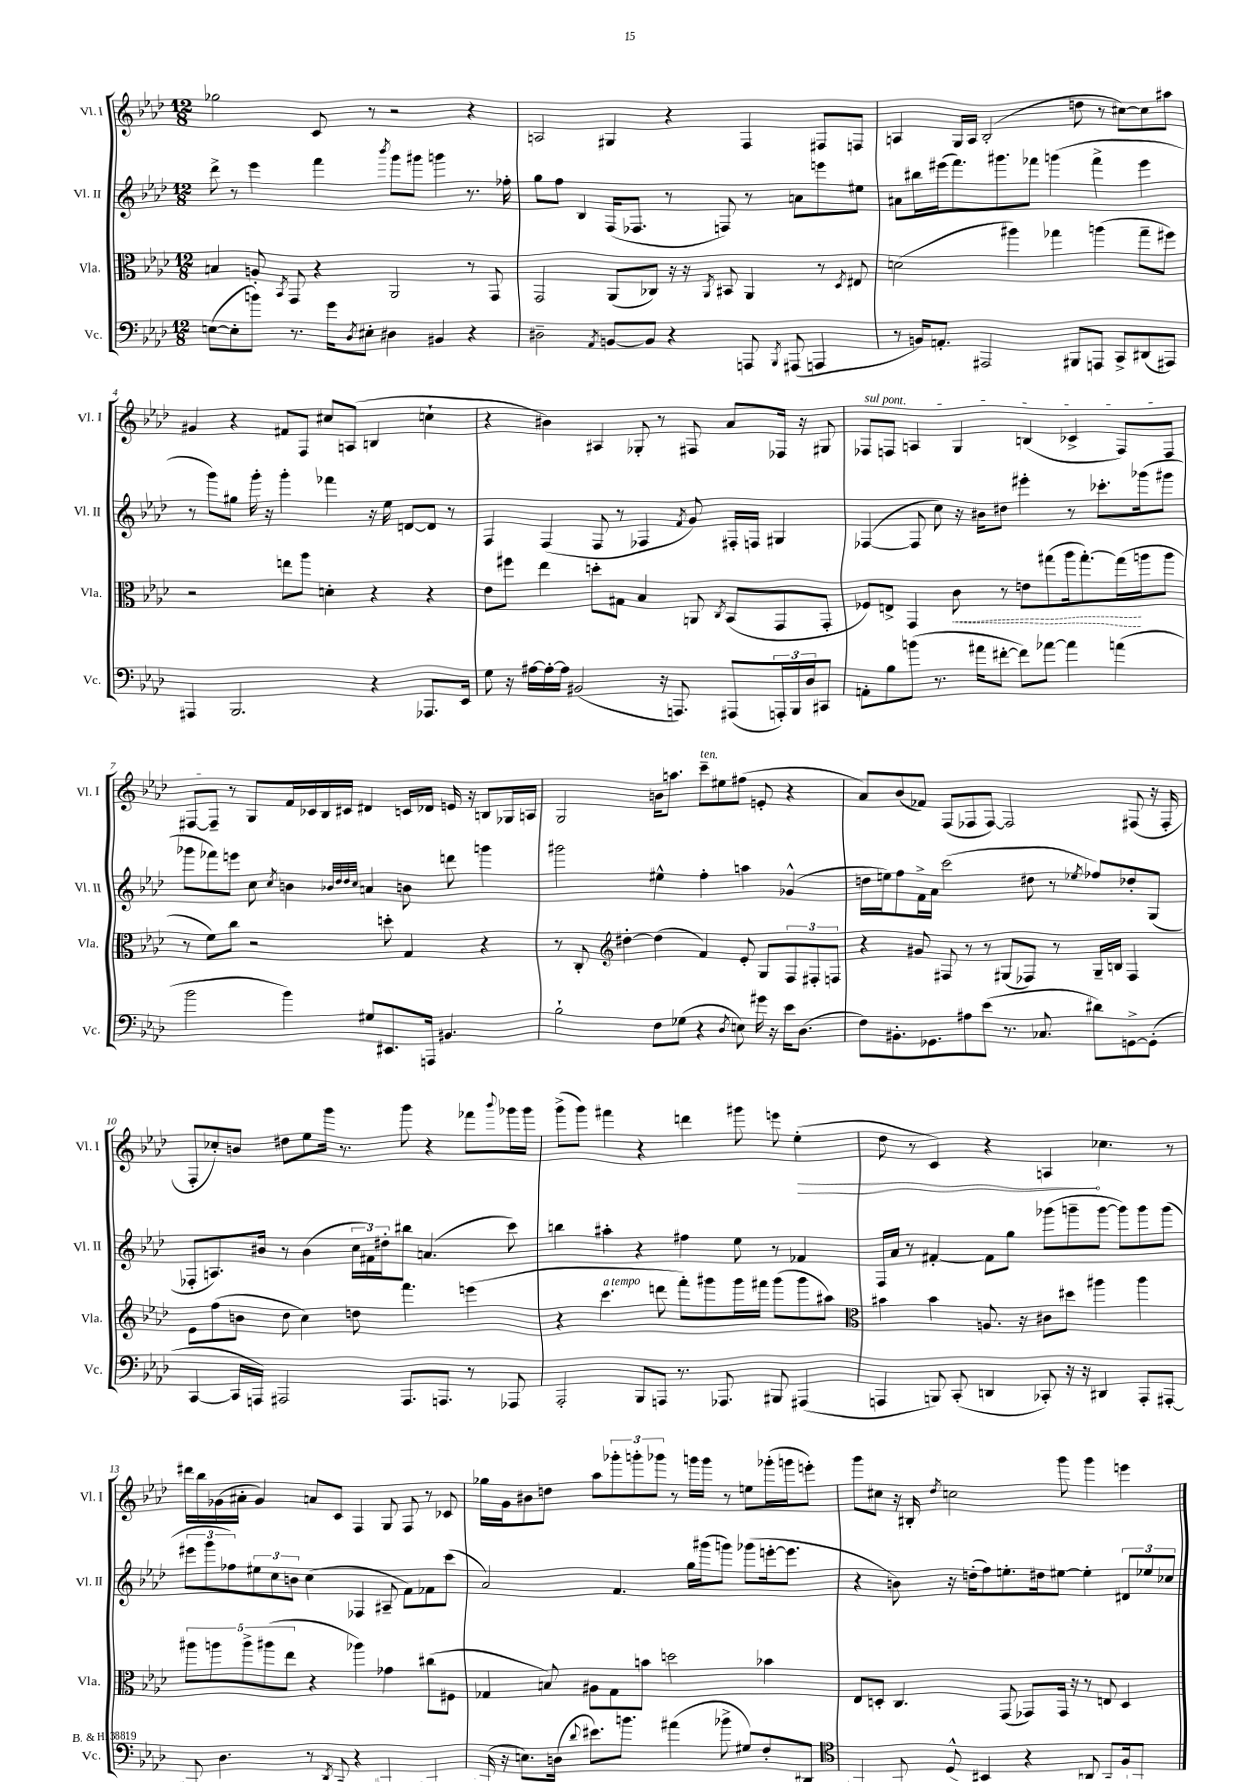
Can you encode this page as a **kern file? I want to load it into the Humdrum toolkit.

**kern	**kern	**kern	**kern
*staff4	*staff3	*staff2	*staff1
*clefF4	*clefC3	*clefG2	*clefG2
*k[b-e-a-d-]	*k[b-e-a-d-]	*k[b-e-a-d-]	*k[b-e-a-d-]
*M12/8	*M12/8	*M12/8	*M12/8
([8E	4B	8ddd-^	2gg-
8E']	.	8r	.
8b)	8A'	4eee-	.
.	8qBB-	.	.
8.r	8GG	.	.
.	4r	4fff	8c
16g	.	.	.
8qD-	.	.	.
8E#'	.	.	8r
.	.	8qbbb-	.
4D#	2AA-	8ggg	2r
.	.	8ggg#	.
4BB#	.	4ggg	.
4r	8r	8.r	4r
.	8GG	.	.
.	.	16ff-'	.
=	=	=	=
2D#~	2GG	8gg	2A
.	.	8ff	.
.	.	4B-	.
8qAA-	.	.	.
[8BB	(8AA-	(16F	4G#
.	.	8.F-	.
8BB]	8C-)	.	.
4r	16r	8r	4r
.	16r	.	.
.	8qAA-	.	.
.	8BB#	8F)	.
8AAA	4AA-	8r	4F
8qBBB-	.	.	.
(8AAA#	.	8a	.
4AAA	8r	8eee	8F#
.	8qD-	.	.
.	8E#	8ee#	8F
=	=	=	=
8r	(2d	8a#	4A
16BB)	.	16bb#	.
8.AA'	.	(16eee#	.
.	.	8.fff)	16G
.	.	.	16A
2AAA#	.	.	(2B-'
.	.	8.ggg#	.
.	4aa#)	.	.
.	.	8fff-	.
.	4gg-	(4ggg	.
8BBB#	.	.	8dd
8AAA	(4aa	4fff-^	8r
8CC^	.	.	[8cc#)
(8DD#	8gg-~	4eee#	8cc#]
8AAA#)	8ff#)	.	8aa#
=	=	=	=
4AAA#	2r	8r	4g#
.	.	8ggg)	.
2.BBB-	.	8gg#	4r
.	.	16ggg'	.
.	.	16r	.
.	8ee	4ggg'	8f#
.	8aa-	.	8F
.	4d'	4fff-	8cc#
.	.	.	(8A
4r	4r	16r	4B
.	.	16ee-	.
.	.	[8d	.
8.AAA-	4r	8d]	4cc`
.	.	8r	.
16EE-	.	.	.
=	=	=	=
8G	8e-	4F	4r
16r	8ff#	.	.
[16A#	.	.	.
16A#'_	4ee-	(4F	4b#)
16A#]	.	.	.
(2BB#	.	.	.
.	8dd'	8F	4A#
.	8G#	8r	.
.	4B-	4F-	8G-'
16r	.	.	8r
8.AAA)	.	.	.
.	.	8qf	.
.	8AA	8g)	8F#
.	8qC	.	.
(8AAA#	(8BB-	16F#'	8a-
.	.	16F	.
24AAA')	8GG	4G#	16F-
24BBB-	.	.	.
.	.	.	16r
24D-	.	.	.
8CC#	8GG'	.	8G#
=	=	=	=
8AA'	8F-)	([4F-	8F-
8B-	8E^	.	8F
(8b	4GG	8F-]	4A
8.r	.	8cc)	.
.	8c	16r	4G
16a#	.	16b#	.
[8f#'	8r	8dd#	.
8f#])	8e	4eee#'	(4B
[8a-	(8gg#	.	.
4a-]	16aa-	8r	4c-^
.	[8.gg#')	.	.
.	.	8.ccc-'	.
(4a	(16gg#]	.	8F)
.	16aa	(16ggg-	.
.	8aa	8ggg#	8F
=	=	=	=
2b-	8r	8ggg-	[8F#
.	8f)	8fff-)	8F#~]
.	8cc	8eee	8r
.	2r	8cc	8G
.	.	8qcc	.
4b-)	.	4b	16f
.	.	.	16c-
.	.	.	16B-
.	.	.	16c#
.	.	32qqb-	.
.	.	32qqdd-	.
.	.	32qqdd-	.
.	.	32qqcc	.
8G#	.	4a	4d#
8.EE#	8dd'	.	.
.	4G	8b	16c
16AAA	.	.	16d-
4.BB#	.	8ddd	16e
.	.	.	16r
.	4r	4ggg	8B
.	.	.	16G-
.	.	.	16A
=	=	=	=
2B-`	8r	2ggg#	2G
.	8C'	.	.
*	*clefG2	*	*
.	[4dd#'	.	.
8F	(4dd#]	4ee#^^	16b
.	.	.	8.aa
(8G-	.	.	.
4r	4f)	4ff'	8ccc~
.	.	.	8ee#
8qD-	.	.	.
8E)	8e-'	4aa	(8ff#
16g#	8G	.	8e'
16r	.	.	.
16e-	12F	(4g-^^	4r
(8.D-	.	.	.
.	12F#'	.	.
.	12F	.	.
=	=	=	=
8F)	4r	16dd	8a-)
.	.	16ee)	.
8.BB#'	.	8ff	(8b-
.	8g#	16f^	8f-)
8.GG-	.	16a-	.
.	8F#	(2ccc	(8F
8A#	8r	.	8F-
(8e-	8r	.	[8F-)
8.r	(8G#	.	2F-]
.	8F-)	8dd#	.
8.C-	.	.	.
.	8r	8r	.
.	.	8qee-	.
8d#)	16G#~	8ff-)	.
.	16B	.	.
[8GG^	4F-	8dd-'	(8F#
(8GG']	.	(8G	16r
.	.	.	16F#'
=	=	=	=
[4CC	8e-	8F-'	8F'
.	(8ff	8.A)	8cc-')
16CC]	8b	.	8b
16AAA)	.	16b#	.
2AAA#	8dd-	8r	8dd#
.	4cc)	(4b#	8ee-
.	.	.	16ggg
.	.	.	8.r
.	8dd	24cc	.
.	.	24f#)	.
.	.	24dd#'	.
8.AAA#	4.fff	8bb#	8ggg
.	.	(4.a	4r
8.AAA	.	.	.
8r	(4eee	.	8fff-
.	.	.	8qqbbb-
8AAA-	.	8ccc)	16ggg-
.	.	.	16ggg-
=	=	=	=
2AAA-'	4r	4bb	(8ggg^
.	.	.	8ggg)
.	4.ccc	4aa#'	4fff#
8BBB-	.	4r	4r
8AAA	8ddd	.	.
8.r	8fff')	4ff#	4ddd
.	8ggg#	.	.
8.AAA-	.	.	.
.	16ggg#	8ee-	8ggg#
.	16fff#	.	.
8BBB#	(8ggg#	8r	8eee
(4AAA#	8ggg#	4f-	(4ee-'
.	8aa#)	.	.
=	=	=	=
*	*clefC3	*	*
4AAA	4b#	16F	8dd-
.	.	16a-	.
.	.	8r	8r
8BBB)	4b#	[4f#'	4c)
(8CC'	.	.	.
4DD	8.A	8f#]	4r
.	.	8gg	.
.	16r	.	.
8CC-')	8c#	(8ggg-	4A
16r	8dd#	8ggg~	.
16r	.	.	.
4DD#	4aa#	[8ggg	4.cc-
.	.	8ggg])	.
8AAA'	4aa#	8ggg	.
[8AAA#'	.	(8ggg	8r
=	=	=	=
8AAA#']	10aa#	12eee#	16ddd#
.	.	.	16bb-
.	.	12ggg	.
.	10aa	.	.
4.D-	.	.	(16g-
.	.	12ff-)	.
.	.	.	16a#'
.	10aa^	.	.
.	.	12ee#	4g-)
.	(10aa#	.	.
.	.	12cc	.
.	10ee-	.	.
.	.	12b	.
8r	4r	(4cc	8a
8qDD-	.	.	.
(8CC	.	.	8c
4r	4aa-)	4F-	4F
4BBB#	4g-	8A#~	8G
.	.	8f)	8F
4AAA')	(8cc#	8f-	8r
.	8F#	(8ccc	8c-
=	=	=	=
(16AAA	4G-	2a-)	16gg-
16r	.	.	16g
8.E)	.	.	8b#
.	8B)	.	8dd
(16D	.	.	.
8qqd-	.	.	.
8.e#)	8A#	.	8aa-
.	8G-	4.f	12ggg-'
8.b	.	.	.
.	.	.	12ggg'
.	8b	.	.
.	.	.	12ggg-
(4a#	2dd	.	8r
.	.	16gg	16ggg
.	.	(16ggg#	16ggg
8b-^	.	8ggg)	8r
8G#)	.	(8ggg-	8ee
8F'	4b-	[16eee'	(16ggg-'
.	.	8.eee]	16ggg
8DD#	.	.	8eee')
=	=	=	=
*clefC4	*	*	*
4EE	8E-	4r	8ggg
.	8D'	.	8cc#
8EE	4.C	8b)	16r
.	.	.	16B#'
.	.	.	8qdd-
(8D-^^	.	16r	2cc
.	.	(16dd'	.
4BB#	.	8ff)	.
.	(8GG	8.ee'	.
4r	8GG-)	.	.
.	.	16dd#	.
.	16GG-	[8ee#	8ggg
.	16r	.	.
8AA)	8r	4ee#']	4ggg
8GG	8E	.	.
16F	4D	12d#	4eee
8.EE-	.	.	.
.	.	12ee-	.
.	.	12cc-	.
==	==	==	==
*-	*-	*-	*-
